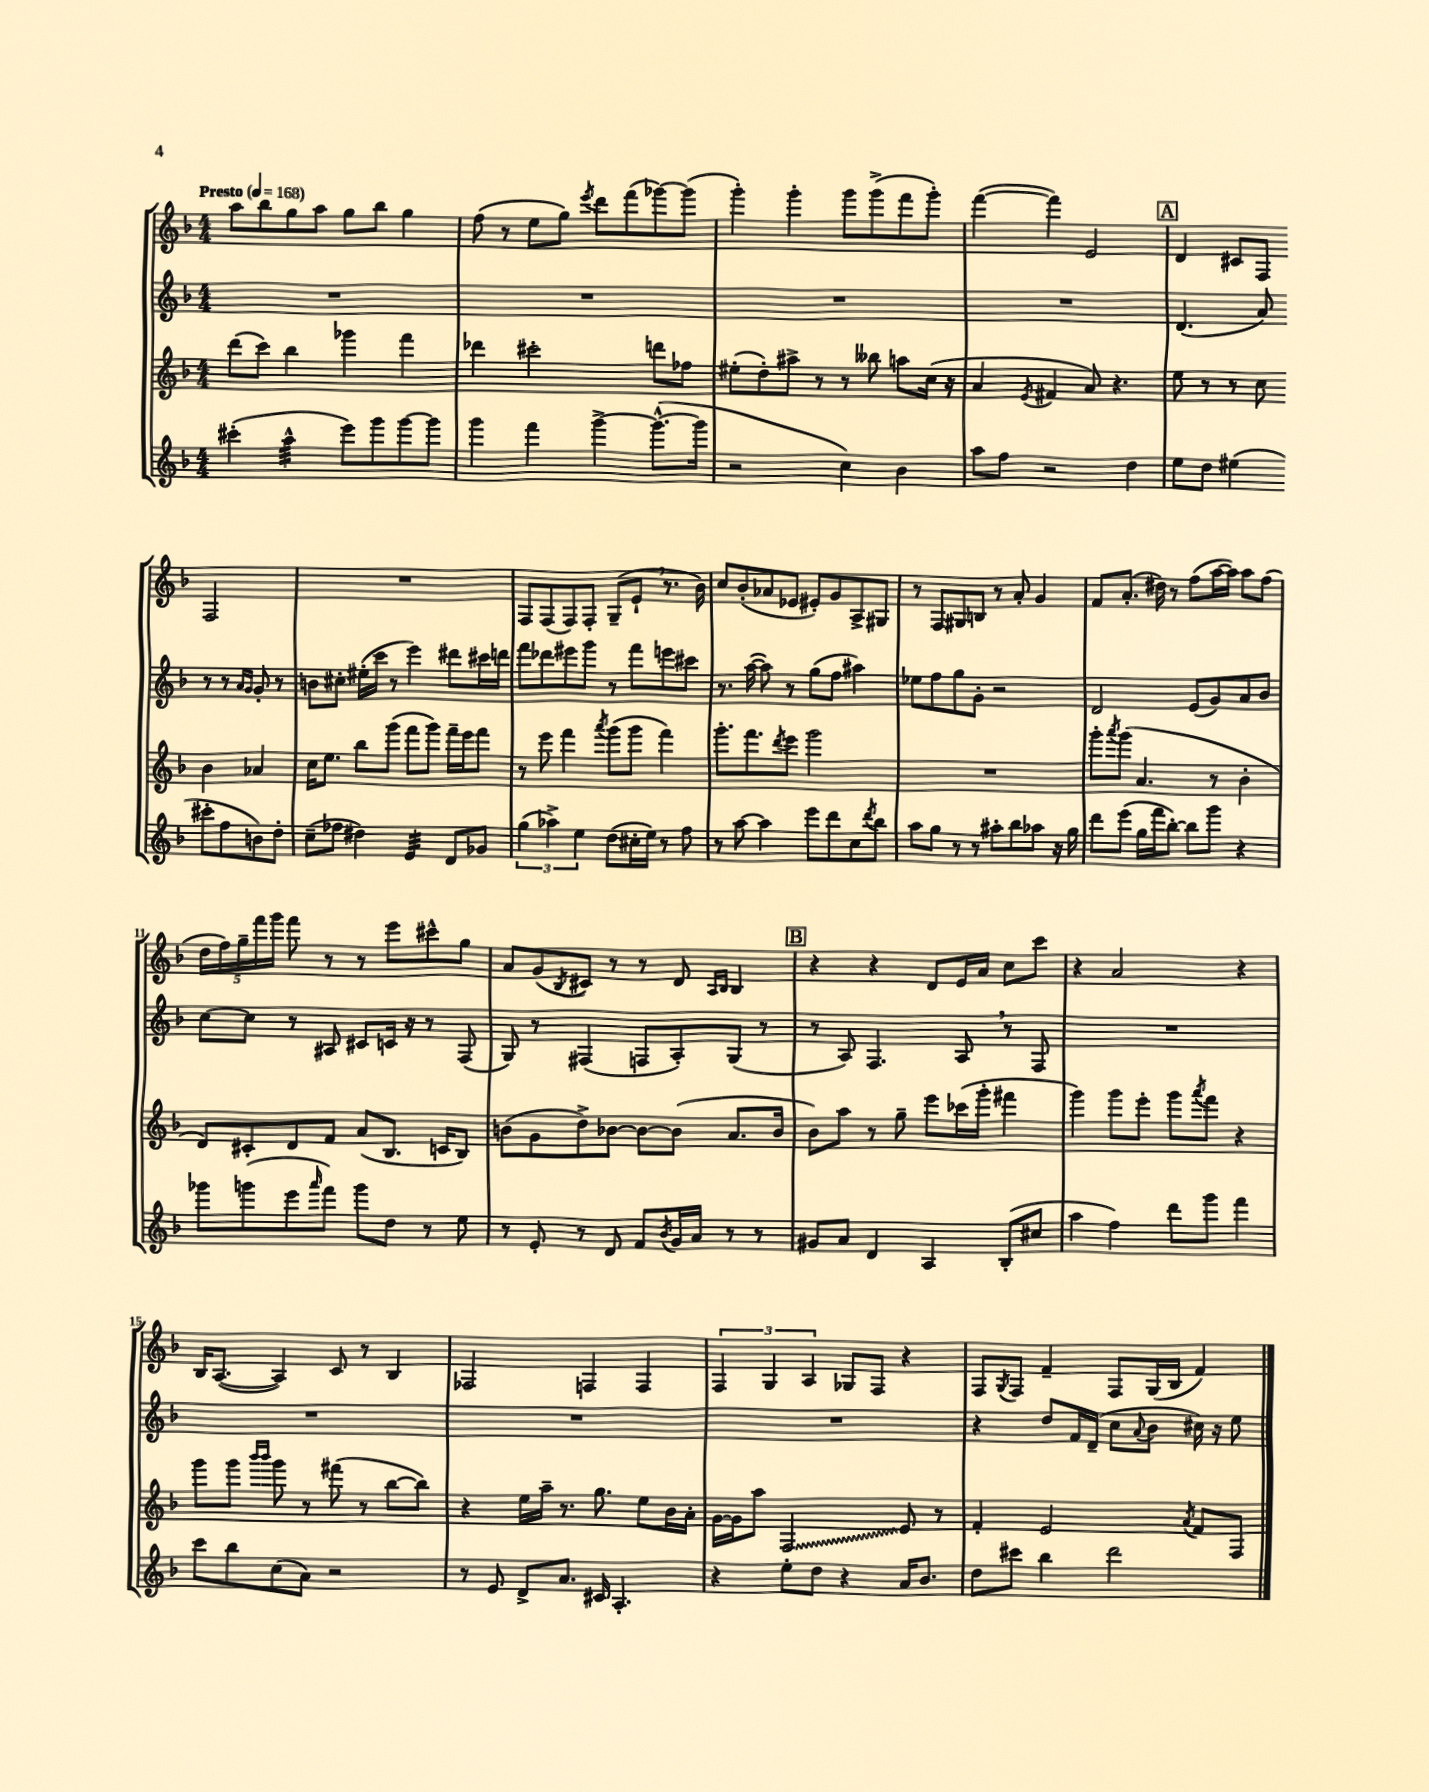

**kern	**kern	**kern	**kern
*staff4	*staff3	*staff2	*staff1
*clefG2	*clefG2	*clefG2	*clefG2
*k[b-]	*k[b-]	*k[b-]	*k[b-]
*M4/4	*M4/4	*M4/4	*M4/4
*MM168	*MM168	*MM168	*MM168
(4ccc#'\	(8ddd\L	1r	8aa\L
.	8ccc\J)	.	8bb-\
4aa^^\	4bb-\	.	8gg\
.	.	.	8aa\J
8eee\L)	4ggg-\	.	8gg\L
8ggg\	.	.	8bb-\J
[8ggg\	4fff\	.	4gg\
8ggg\]J	.	.	.
=	=	=	=
4ggg\	4ddd-\	1r	(8ff\
.	.	.	8r
4fff\	2ccc#'\	.	8ee\L
.	.	.	8gg\J)
.	.	.	8qeee/
[4ggg^\	.	.	8ddd\L
.	.	.	(8fff\
(8.ggg^^\_L	8ddd\L	.	[8ggg-\)
.	8ff-\J	.	(8ggg-\]J
16ggg\]Jk	.	.	.
=	=	=	=
2r	(8ee#'\L	1r	4ggg'\)
.	8dd'\)	.	.
.	8aa#^\J	.	4ggg'\
.	8r	.	.
4cc\)	8r	.	8ggg\L
.	8bb--\	.	(8ggg^\
4b-\	8aa\L	.	8fff\
.	(16cc\Jk	.	8ggg'\J)
.	16r	.	.
=	=	=	=
8aa\L	4a/	1r	([4fff\
8ff\J	.	.	.
.	8qe/	.	.
2r	4f#/	.	4fff\])
.	8a/)	.	2e/
.	4.r	.	.
4dd\	.	.	.
=	=	=	=
8ee\L	8ee\	(4.d/	4d/
8dd\J	8r	.	.
(4ee#\	8r	.	8c#/L
.	8cc\	8a/)	8F/J
8ccc#'\L	4b-\	8r	2F/
8ff\	.	8r	.
.	.	16qqa/LL	.
.	.	16qqg/JJ	.
8b\)	4a-/	8g'/	.
8dd'\J	.	8r	.
=	=	=	=
(8cc~\L	16cc\LK	8b\L	1r
.	8.ee\J	.	.
8ff-\J	.	8cc#'\J	.
4dd#\)	8bb-\L	(16ee#'\LL	.
.	.	16ccc\JJ	.
.	(8ggg\J	8r	.
4e/	8fff\L	4eee\)	.
.	8ggg\J)	.	.
8d/L	16fff~\LL	8ddd#\L	.
.	16eee\J	.	.
8g-/J	8fff\J	16ccc#\L	.
.	.	16ddd\JJ	.
=	=	=	=
(6gg\	8r	8fff\L	8F/L
.	8eee\	8ddd-\	(8F/
6aa-^\)	.	.	.
.	4fff\	8eee#\	8F/)
6ee\	.	.	.
.	.	8ggg\J	8F'/J
.	8qaaa/	.	.
(8dd\L	(8ggg\L	8r	(8G~/L
16cc#'\L	8ggg\J	8fff\L	8e`/J
16ee\JJ)	.	.	.
8r	4fff\)	8eee\	8.r
8ff\	.	8ccc#\J	.
.	.	.	16b-\)
=	=	=	=
8r	8.ggg'\L	8.r	8cc/L
[8aa\	.	.	(8b-'/
.	8.fff\	([16aa\	.
4aa\]	.	8aa\])	8a-/
.	8qddd/	.	.
.	8eee\J	8r	8e-/J
8eee\L	2ggg\	(8gg\L	8e#'/L)
8ddd\	.	8ff\J	8g/
8cc\	.	4aa#\)	8A^/
8qddd/	.	.	.
8bb-\J	.	.	8G#/J
=	=	=	=
8aa\L	1r	8ee-\L	8r
8gg\J	.	8ff\	8F/L
8r	.	8gg\	8G#/
8r	.	8g'\J	8B/J
8aa#'\L	.	2r	8r
8bb-\	.	.	8a'/
8aa-\J	.	.	4g/
16r	.	.	.
16gg\	.	.	.
=	=	=	=
8ddd\L	8ggg'\L	2d/	8f/L
.	8qaaa/	.	.
(8eee\J	(8ggg\J	.	(8.a'/J
16gg\LL	4.a/	.	.
16fff\J	.	.	16dd#\)
[8bb-'\J)	.	.	8r
8bb-\]L	.	(8e/L	(8ff\L
8ggg\J	8r	8g/)	[16aa\L
.	.	.	16aa\]JJ)
4r	4b-'\	8a/	8aa\L
.	.	8b-/J	(8ff\J
=	=	=	=
8ggg-\L	8d/L)	[8cc\L	20dd\LL
.	.	.	20ff\)
.	.	.	20gg~\
(8ggg\	8c#'/	8cc\]J	.
.	.	.	20fff\
.	.	.	20ggg\JJ
8eee\	8d/	8r	8fff\
16qqaaa/	.	.	.
8fff\J)	8f/J	8A#/	8r
8ggg\L	(8a/L	8c#/L	8r
8dd\J	8.B-/J	16c/Jk	8eee\L
.	.	16r	.
8r	.	8r	8ccc#^^\
.	16c/LK	.	.
8ee\	8B-/J)	(8F/	8gg\J
=	=	=	=
8r	(8b\L	8G/)	8a/L
8e'/	8g\	8r	(8g/
.	.	.	8qB-/
8r	8dd^\)	(4F#/	8c#/J)
8d/	[8b-\J	.	8r
8f/L	8b-\_L	8F/L	8r
8qb-/	.	.	.
16g/L	(8b-\]J	8A'/)	8d/
16a/JJ	.	.	.
.	.	.	16qqA/LL
.	.	.	16qqB-/JJ
8r	8.a/L	(8G/J	4B-/
8r	.	8r	.
.	16b-/Jk	.	.
=	=	=	=
8g#/L	8b-\L)	8r	4r
8a/J	8aa\J	8A/)	.
4d/	8r	4.F/	4r
.	8gg~\	.	.
4A/	8eee\L	.	8d/L
.	(16ccc-\L	8A/	16e/L
.	16ggg'\JJ	.	16a/JJ
(8B-'/L	4fff#\	8r	8cc\L
8cc#/J	.	8F/	8ccc\J
=	=	=	=
4aa\	4ggg\)	1r	4r
4ff\)	8ggg\L	.	2a/
.	8eee'\J	.	.
8ddd\L	8ggg\L	.	.
.	8qaaa/	.	.
8ggg\J	8fff\J	.	.
4fff\	4r	.	4r
=	=	=	=
8ccc\L	8ggg\L	1r	16B-/LK
.	.	.	([8.A/J
8bb-\	8ggg\J	.	.
.	16qqbbb-/LL	.	.
.	16qqbbb-/JJ	.	.
(8cc\	8ggg\	.	4A/])
8a\J)	8r	.	.
2r	(8fff#\	.	8c/
.	8r	.	8r
.	[8bb-\L	.	4B-/
.	8bb-\]J)	.	.
=	=	=	=
8r	4r	1r	2F-/
8e/	.	.	.
8d^/L	16ee\LL	.	.
.	16aa~\JJ	.	.
8.a/J	8.r	.	.
.	.	.	4F/
16c#/	8.gg\	.	.
4.A'/	.	.	.
.	8ee\L	.	4F/
.	16b-\L	.	.
.	16a'\JJ	.	.
=	=	=	=
4r	[16g\LL	1r	6F/
.	16g\]J	.	.
.	8aa\J	.	.
.	.	.	6G/
8ee'\L	2F/	.	.
.	.	.	6A/
8dd\J	.	.	.
4r	.	.	8G-/L
.	.	.	8F/J
16a/LK	8e/	.	4r
8.b-/J	.	.	.
.	8r	.	.
=	=	=	=
8dd\L	4f'/	4r	8F/L
.	.	.	8qG/
8ccc#\J	.	.	8F/J
4bb-\	2e/	8dd/L	4f~/
.	.	16f/L	.
.	.	(16d~/JJ	.
2ddd\	.	8cc\L	8F/L
.	.	8qqa/	.
.	.	8b-\J	(16G/L
.	.	.	16B-/JJ
.	8qa/	.	.
.	8f/L	16cc#\)	4f/)
.	.	16r	.
.	8F/J	8ee\	.
==	==	==	==
*-	*-	*-	*-
